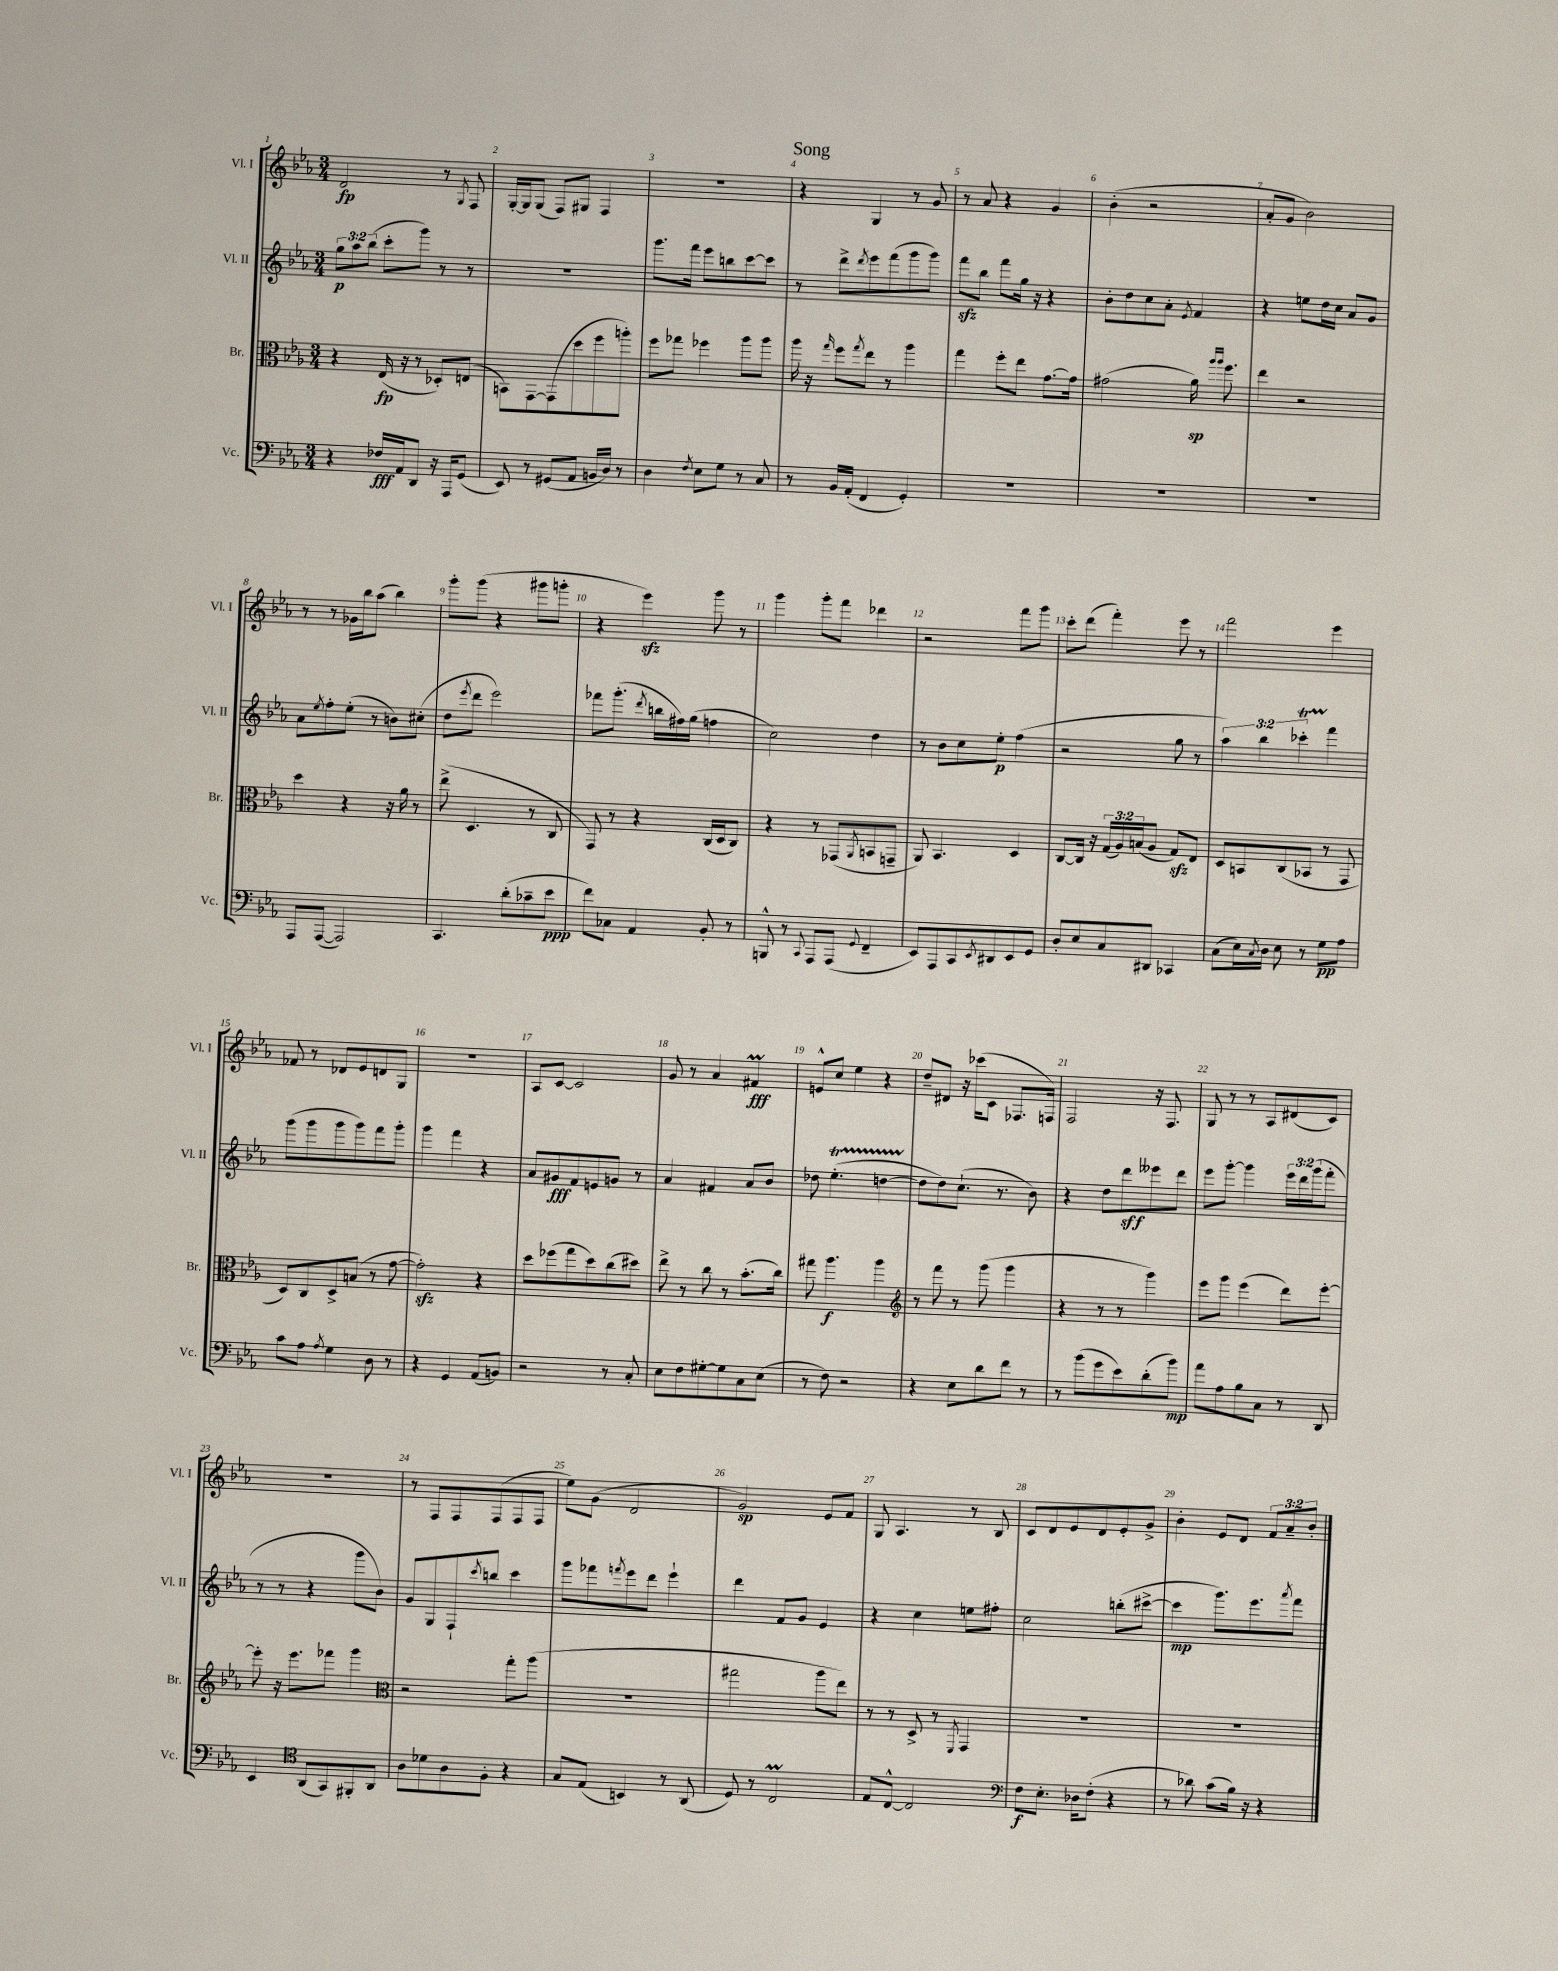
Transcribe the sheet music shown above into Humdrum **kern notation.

**kern	**dynam	**kern	**dynam	**kern	**dynam	**kern	**dynam
*part4	*part4	*part3	*part3	*part2	*part2	*part1	*part1
*staff4	*staff4	*staff3	*staff3	*staff2	*staff2	*staff1	*staff1
*I"Vc.	*	*I"Br.	*	*I"Vl. II	*	*I"Vl. I	*
*I'Vc.	*	*I'Br.	*	*I'Vl. II	*	*I'Vl. I	*
*clefF4	*	*clefC3	*	*clefG2	*	*clefG2	*
*k[b-e-a-]	*	*k[b-e-a-]	*	*k[b-e-a-]	*	*k[b-e-a-]	*
*M3/4	*	*M3/4	*	*M3/4	*	*M3/4	*
=1	=1	=1	=1	=1	=1	=1	=1
4r	.	4r	.	12gg\L	p	2d/	fp
.	.	.	.	12aa-\	.	.	.
.	.	.	.	(12bb-\J	.	.	.
16F-X/LL	fff	(16E-/	fp	8ccc'\L	.	.	.
16AA-/J	.	16r	.	.	.	.	.
8DD/J	.	8r	.	8ggg\J)	.	.	.
16r	.	8D-X'/L)	.	8r	.	8r	.
16AAA-/KL	.	.	.	.	.	.	.
.	.	.	.	.	.	8qG/	.
(8GG/J	.	(8En/J	.	8r	.	8F/	.
=2	=2	=2	=2	=2	=2	=2	=2
8EE-/)	.	8BBn\L)	.	2.r	.	[16G'/LL	.
.	.	.	.	.	.	16G/J]	.
8r	.	[8GG\	.	.	.	(8G/J	.
(8GG#X/L	.	(8GG\]	.	.	.	8F/L)	.
8AA-/J	.	8dd\	.	.	.	8G#X/J	.
16BBn/LL	.	8ff\	.	.	.	4F/	.
16D/JJ)	.	.	.	.	.	.	.
8r	.	8aan'\J)	.	.	.	.	.
=3	=3	=3	=3	=3	=3	=3	=3
4D\	.	8ff\L	.	8.ggg\L	.	2.r	.
.	.	8gg-X\J	.	.	.	.	.
.	.	.	.	16fff\Jk	.	.	.
8qF/	.	.	.	.	.	.	.
8E-\L	.	4ff-X\	.	8eee-\L	.	.	.
8G\J	.	.	.	8bbn\	.	.	.
8r	.	8aa-\L	.	[8ccc\	.	.	.
8C/	.	8aa-\J	.	8ccc\J]	.	.	.
=4	=4	=4	=4	=4	=4	=4	=4
8r	.	16aa-\	.	8r	.	4r	.
.	.	16r	.	.	.	.	.
.	.	16qqgg/	.	.	.	.	.
16BB-/LL	.	8ff\L	.	8ddd^\L	.	.	.
(16AA-'/JJ	.	.	.	.	.	.	.
.	.	8qgg/	.	8qddd/	.	.	.
4FF/	.	8ee-\J	.	8eee-\	.	4G/	.
.	.	8r	.	(8fff\	.	.	.
4GG'/)	.	4aa-\	.	8ggg\	.	8r	.
.	.	.	.	8ggg\J)	.	8g/	.
=5	=5	=5	=5	=5	=5	=5	=5
2.r	.	4gg\	.	8fffzz\L	.	8r	.
.	.	.	.	8bb-\J	.	8a-/	.
.	.	8ff'\L	.	8fff\L	.	4r	.
.	.	8ee-\J	.	16gg\Jk	.	.	.
.	.	.	.	16r	.	.	.
.	.	[8.g\L	.	4r	.	4g/	.
.	.	16g\Jk]	.	.	.	.	.
=6	=6	=6	=6	=6	=6	=6	=6
2.r	.	(2g#X\	.	8b-'\L	.	(4b-'\	.
.	.	.	.	8dd\	.	.	.
.	.	.	.	8cc\	.	2r	.
.	.	.	.	8a-'\J	.	.	.
.	.	.	.	8qe-/	.	.	.
.	.	16a-\)	sp	4f/	.	.	.
.	.	16qqaa-/LL	.	.	.	.	.
.	.	16qqaa-/JJ	.	.	.	.	.
.	.	8.ff\	.	.	.	.	.
=7	=7	=7	=7	=7	=7	=7	=7
2.r	.	4ee-\	.	4r	.	8a-'/L	.
.	.	.	.	.	.	8g/J	.
.	.	2r	.	8een\L	.	2b-\)	.
.	.	.	.	16dd\L	.	.	.
.	.	.	.	16cc\JJ	.	.	.
.	.	.	.	8a-/L	.	.	.
.	.	.	.	8g/J	.	.	.
!!LO:LB:g=z
=8	=8	=8	=8	=8	=8	=8	=8
8AAA-/L	.	4dd\	.	8a-\L	.	8r	.
.	.	.	.	8qee-/	.	.	.
([8AAA-/J	.	.	.	8ff'\	.	8r	.
2AAA-/])	.	4r	.	(8ee-'\J	.	16g-X\LL	.
.	.	.	.	.	.	16bb-\J	.
.	.	.	.	8r	.	(8aa-\J	.
.	.	16r	.	8bn\L)	.	4bb-\)	.
.	.	16a-\	.	.	.	.	.
.	.	8r	.	(8cc#X'\J	.	.	.
=9	=9	=9	=9	=9	=9	=9	=9
4.CC/	.	(8ee-^\	.	8dd\L	.	8ggg'\L	.
.	.	.	.	8qeee-/	.	.	.
.	.	4.D/	.	8ddd\J	.	(8ggg\J	.
.	.	.	.	2eee-\)	.	4r	.
(8d'\L	.	.	.	.	.	.	.
8c-X~\	.	8r	.	.	.	8ggg#X\L	.
8e-\J	ppp	8C/	.	.	.	8gggn'\J	.
=10	=10	=10	=10	=10	=10	=10	=10
8f\L)	.	8GG/)	.	8fff-X\L	.	4r	.
8C-X\J	.	8r	.	(8.ggg'\J	.	.	.
4AA-/	.	4r	.	.	.	4eee-zz\)	.
.	.	.	.	8qddd/	.	.	.
.	.	.	.	16bbn\LL	.	.	.
.	.	.	.	16ff#X\)	.	.	.
.	.	.	.	(16gg\JJ	.	.	.
8BB-'/	.	(16C/LL	.	4ffn\	.	8ggg\	.
.	.	16D/J	.	.	.	.	.
8r	.	8C/J)	.	.	.	8r	.
=11	=11	=11	=11	=11	=11	=11	=11
8BBBn^^/	.	4r	.	2cc\)	.	4ggg\	.
8r	.	.	.	.	.	.	.
8qqCC/	.	.	.	.	.	.	.
8AAA-/L	.	8r	.	.	.	8ggg'\L	.
(8AAA-/J	.	(8GG-X/L	.	.	.	8fff\J	.
8qqGG/	.	8qAA-/	.	.	.	.	.
4FF~/	.	8BBn/	.	4dd\	.	4ddd-X\	.
.	.	8GGn~/J	.	.	.	.	.
=12	=12	=12	=12	=12	=12	=12	=12
8EE-/L)	.	8AA-/)	.	8r	.	2r	.
8AAA-/	.	4.BB-/	.	8b-\L	.	.	.
8CC/	.	.	.	8cc\	.	.	.
8qEE-/	.	.	.	.	.	.	.
8DD#X/	.	.	.	8ee-'\J	p	.	.
8EE-/	.	4D/	.	(4ff\	.	8fff\L	.
8GG/J	.	.	.	.	.	8ggg\J	.
=13	=13	=13	=13	=13	=13	=13	=13
8D'/L	.	[8C/L	.	2r	.	8ccc'\L	.
8E-/	.	16C/Jk]	.	.	.	(8ddd\J	.
.	.	16r	.	.	.	.	.
8C/	.	(24G/LL	.	.	.	4fff'\)	.
.	.	24A-/)	.	.	.	.	.
.	.	(24Bn/J	.	.	.	.	.
8DD#X/J	.	8A-/J	.	.	.	.	.
4CC-X/	.	8Gzz/L)	.	8gg\	.	8eee-\	.
.	.	8E-/J	.	8r	.	8r	.
=14	=14	=14	=14	=14	=14	=14	=14
(8C\L	.	8D/L	.	6aa-\)	.	2fff\	.
16E-\L)	.	8BBn/	.	.	.	.	.
.	.	.	.	6bb-\	.	.	.
8qC/	.	.	.	.	.	.	.
16D\JJ	.	.	.	.	.	.	.
8E-\	.	(8C/	.	.	.	.	.
.	.	.	.	6ccc-XT'\	.	.	.
8r	.	8BB-X/J	.	.	.	.	.
8G\L	pp	8r	.	4fff\	.	4eee-\	.
8A-\J	.	8GG/	.	.	.	.	.
!!LO:LB:g=z
=15	=15	=15	=15	=15	=15	=15	=15
8c\L	.	8D/L)	.	(8ggg\L	.	8f-X/	.
8A-\J	.	8C/	.	8ggg\	.	8r	.
8qA-/	.	.	.	.	.	.	.
4G\	.	8D^/	.	8ggg\	.	8d-X/L	.
.	.	(8Bn/J	.	8ggg\)	.	8e-/	.
8D\	.	8r	.	8fff\	.	8dn/	.
8r	.	[8g\	.	8ggg'\J	.	8G/J	.
=16	=16	=16	=16	=16	=16	=16	=16
4r	.	2gzz'\])	.	4ggg\	.	2.r	.
4GG/	.	.	.	4fff\	.	.	.
(8AA-/L	.	4r	.	4r	.	.	.
8BBn/J)	.	.	.	.	.	.	.
=17	=17	=17	=17	=17	=17	=17	=17
2r	.	8dd\L	.	8a-/L	.	8A-/L	.
.	.	(8ff-X\	.	8g#X/	fff	[8c/J	.
.	.	8gg\	.	8f/	.	2c/]	.
.	.	8dd\)	.	8en/	.	.	.
8r	.	(8cc\	.	8gn/J	.	.	.
8C'/	.	8dd#X\J)	.	8r	.	.	.
=18	=18	=18	=18	=18	=18	=18	=18
8E-\L	.	8ee-^\	.	4a-/	.	8g/	.
8F\	.	8r	.	.	.	8r	.
[8G#X'\	.	8cc\	.	4f#X/	.	4a-/	.
8G#\]	.	8r	.	.	.	.	.
8C\	.	(8.b-'\L	.	8a-/L	.	4f#Xm/	fff
(8E-\J	.	.	.	8b-/J	.	.	.
.	.	16cc\Jk)	.	.	.	.	.
=19	=19	=19	=19	=19	=19	=19	=19
8r	.	8gg#X\	.	8dd-X\	.	8en^^/L	.
8F\)	.	4.aa-\	f	(4.ee-T'\	.	8cc/J	.
2r	.	.	.	.	.	4ee-\	.
.	.	4aa-\	.	[4ddnTTT\	.	4r	.
=20	=20	=20	=20	=20	=20	=20	=20
*	*	*clefG2	*	*	*	*	*
4r	.	8r	.	8dd\L]	.	8dd~/L	.
.	.	8fff\	.	8dd\)	.	8d#X/J	.
8E-\L	.	8r	.	(8.cc`\J	.	16r	.
.	.	.	.	.	.	(16ccc-X\KL	.
8d\	.	(8ggg\	.	.	.	8c\J	.
.	.	.	.	8.r	.	.	.
8f\J	.	4ggg\	.	.	.	8.F-X/L	.
8r	.	.	.	8b-\)	.	.	.
.	.	.	.	.	.	16Fn/Jk)	.
=21	=21	=21	=21	=21	=21	=21	=21
8r	.	4r	.	4r	.	2F/	.
(8b-\L	.	.	.	.	.	.	.
8g\	.	8r	.	8dd\L	.	.	.
8e-\)	.	8r	.	8ddd\	sff	.	.
(8d'\	.	4ggg\)	.	8eee--X\	.	16r	.
.	.	.	.	.	.	8.F/	.
8b-\J)	mp	.	.	8ddd\J	.	.	.
=22	=22	=22	=22	=22	=22	=22	=22
8a-\L	.	8eee-\L	.	8eee-\L	.	8G/	.
8A-\	.	8ggg\J	.	[8ggg'\J	.	8r	.
8B-\	.	(4eee-\	.	4ggg\]	.	8r	.
8C\J	.	.	.	.	.	8A-/L	.
8r	.	8ddd\L)	.	24eee-\LL	.	(8d#X/	.
.	.	.	.	24ddd\	.	.	.
.	.	.	.	(24ggg\J	.	.	.
8DD/	.	[8eee-'\J	.	8fff'\J	.	8c/J)	.
!!LO:LB:g=z
=23	=23	=23	=23	=23	=23	=23	=23
4EE-/	.	8eee-'\]	.	8r	.	2.r	.
.	.	16r	.	8r	.	.	.
.	.	8.eee-\L	.	.	.	.	.
*clefC4	*	*	*	*	*	*	*
(8AA-/L	.	.	.	4r	.	.	.
8GG/)	.	8fff-X\J	.	.	.	.	.
8FF#X'/	.	4ggg\	.	8ggg\L	.	.	.
8AA-/J	.	.	.	8b-\J)	.	.	.
=24	=24	=24	=24	=24	=24	=24	=24
*	*	*clefC3	*	*	*	*	*
8A-\L	.	2r	.	8g/L	.	8r	.
8d-X\	.	.	.	8G/	.	8F/L	.
8A-\	.	.	.	8F`/	.	8F/	.
.	.	.	.	8qccc/	.	.	.
8F'\J	.	.	.	8bbn/J	.	(8F/	.
4r	.	8gg'\L	.	4ccc\	.	8F/	.
.	.	(8aa-\J	.	.	.	8F/J	.
=25	=25	=25	=25	=25	=25	=25	=25
8G/L	.	2.r	.	8ggg\L	.	8ee-\L)	.
(8E-/J	.	.	.	8fff-X\	.	(8g\J	.
.	.	.	.	8qfffn/	.	.	.
4BBn/)	.	.	.	8eee-\	.	2d/	.
.	.	.	.	8ddd\J	.	.	.
8r	.	.	.	4eee-`\	.	.	.
(8AA-/	.	.	.	.	.	.	.
=26	=26	=26	=26	=26	=26	=26	=26
8D/)	.	2gg#X\	.	4ddd\	.	2g/)	sp
8r	.	.	.	.	.	.	.
2CM/	.	.	.	8f/L	.	.	.
.	.	.	.	8g/J	.	.	.
.	.	8aa-\L	.	4e-/	.	8e-/L	.
.	.	8ee-\J)	.	.	.	8f/J	.
=27	=27	=27	=27	=27	=27	=27	=27
8E-/L	.	8r	.	4r	.	8G/	.
[8C^^/J	.	8r	.	.	.	4.A-/	.
2C/]	.	8D^/	.	4cc\	.	.	.
.	.	8r	.	.	.	.	.
.	.	8qFF/	.	.	.	.	.
.	.	4GG/	.	8een\L	.	8r	.
.	.	.	.	8ff#X'\J	.	8B-/	.
=28	=28	=28	=28	=28	=28	=28	=28
*clefF4	*	*	*	*	*	*	*
8F\L	f	2.r	.	2cc\	.	8c/L	.
8.E-'\J	.	.	.	.	.	8d/	.
.	.	.	.	.	.	8e-/	.
16D-X\KL	.	.	.	.	.	.	.
(8F'\J	.	.	.	.	.	8d/	.
4r	.	.	.	(8bbn'\L	.	8e-'/	.
.	.	.	.	[8ccc#X^\J	.	8g^/J	.
=29	=29	=29	=29	=29	=29	=29	=29
8r	.	2.r	.	4ccc#\]	mp	4b-'\	.
8d-X\)	.	.	.	.	.	.	.
(8c\L	.	.	.	8.ggg\L)	.	8e-/L	.
16B-\Jk)	.	.	.	.	.	8d/J	.
16r	.	.	.	8.eee-\	.	.	.
4r	.	.	.	.	.	12f/L	.
.	.	.	.	.	.	12a-~/	.
.	.	.	.	8qaaa-/	.	.	.
.	.	.	.	8fff\J	.	.	.
.	.	.	.	.	.	12b-'/J	.
==	==	==	==	==	==	==	==
*-	*-	*-	*-	*-	*-	*-	*-
